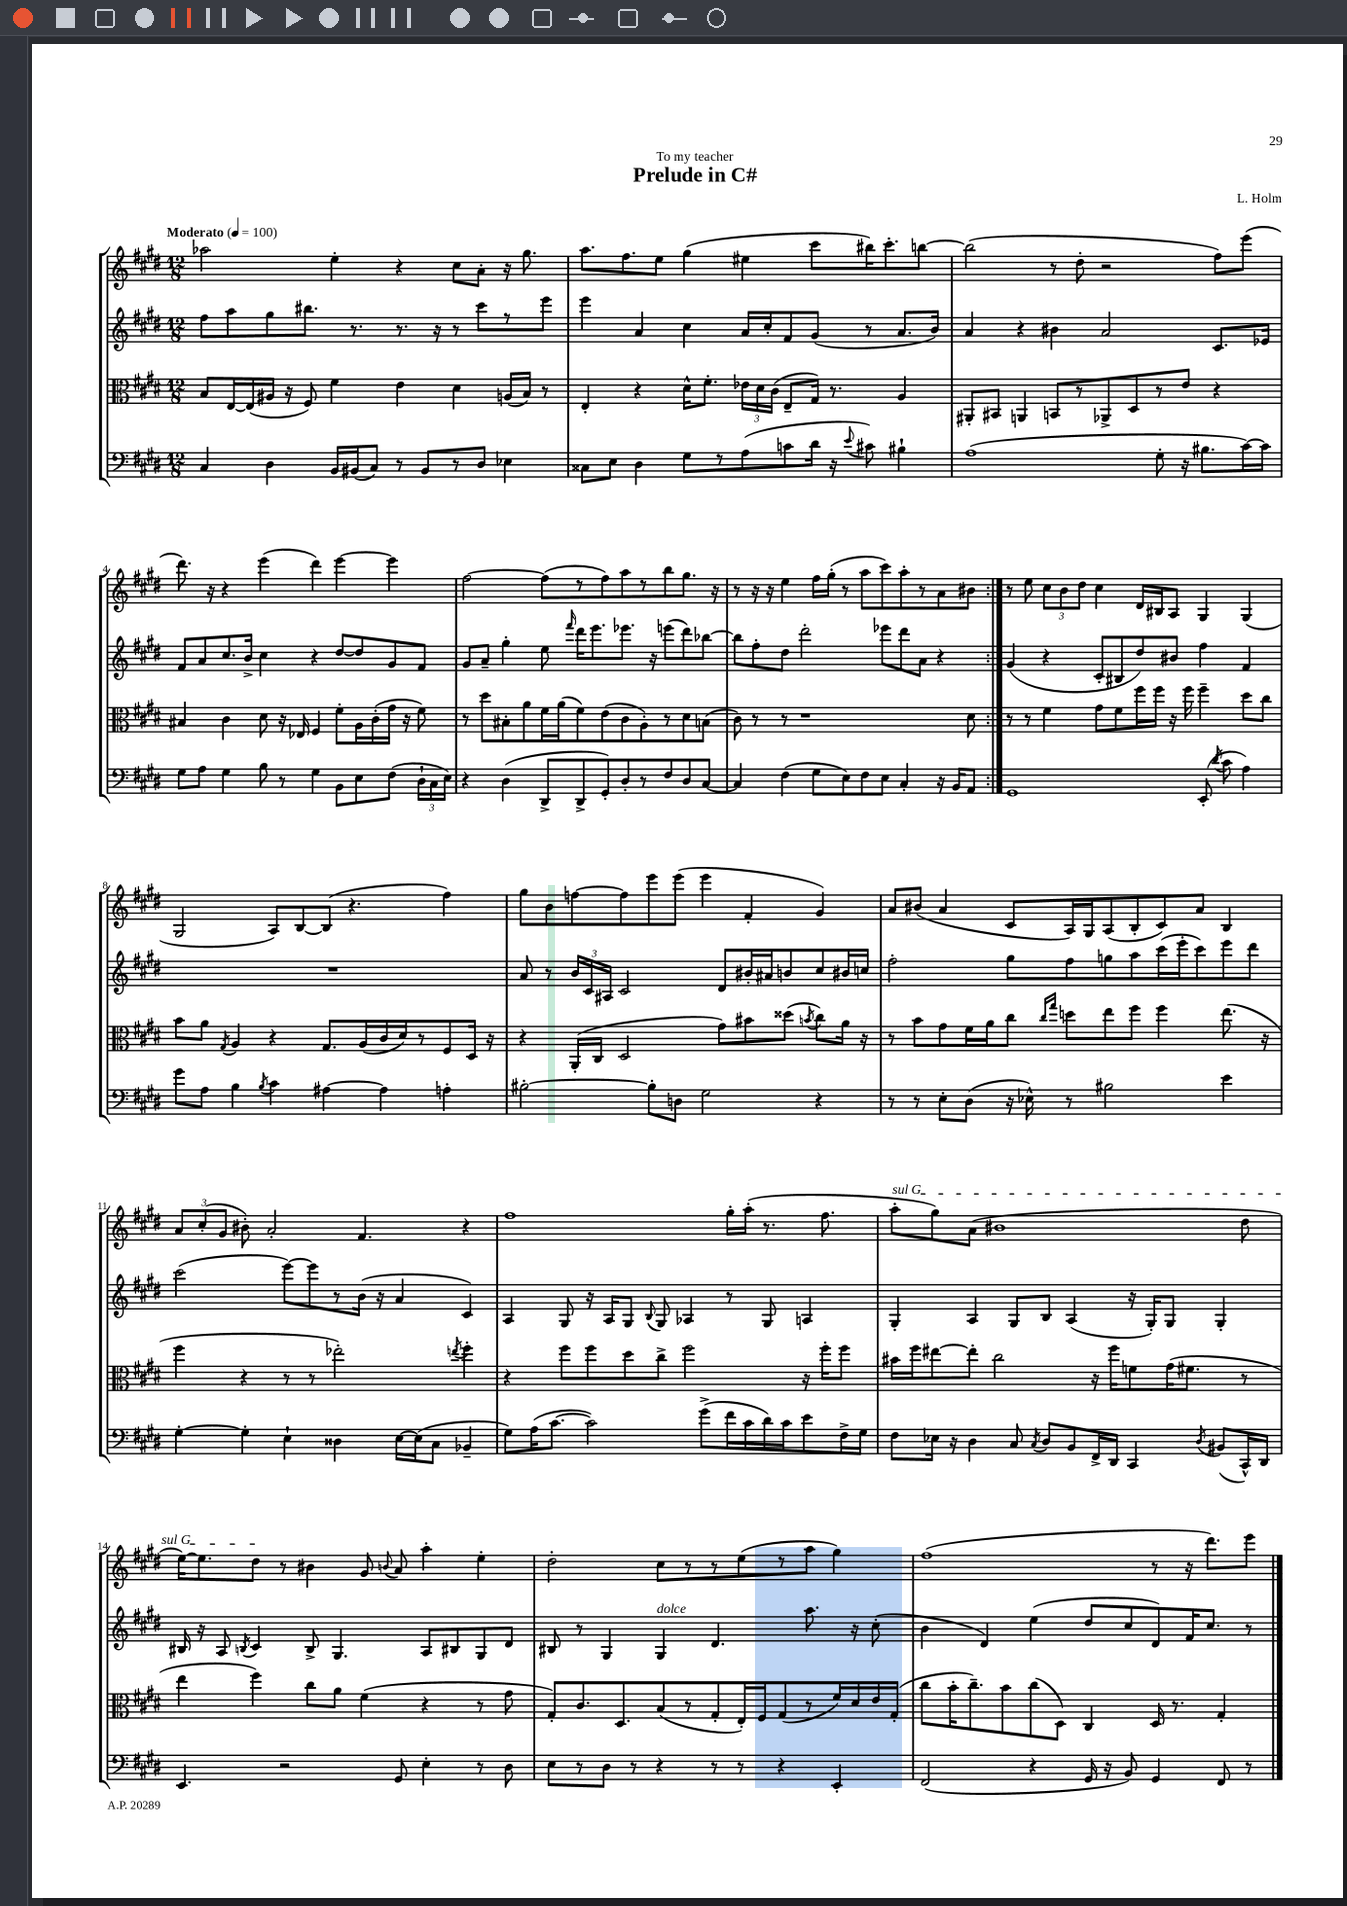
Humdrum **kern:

**kern	**kern	**kern	**kern
*part4	*part3	*part2	*part1
*staff4	*staff3	*staff2	*staff1
*clefF4	*clefC3	*clefG2	*clefG2
*k[f#c#g#d#]	*k[f#c#g#d#]	*k[f#c#g#d#]	*k[f#c#g#d#]
*M12/8	*M12/8	*M12/8	*M12/8
*MM100	*MM100	*MM100	*MM100
=1	=1	=1	=1
!	!	!	!LO:TX:a:B:t=Moderato
4C#/	8B/L	8ff#\L	2aa-X\
.	[16E/L	8aa\	.
.	(16E/]	.	.
4D#\	16A#X/JJ	8gg#\	.
.	16r	.	.
.	8F#/)	8.bb#X\J	.
16BB/LL	4f#\	.	4ee'\
(16BB#X/J	.	8.r	.
8C#/J)	.	.	.
8r	4e\	8.r	4r
8BB#/L	.	.	.
.	.	16r	.
8r	4d#\	8r	8cc#\L
8D#/J	.	8ccc#\L	8a'\J
4E-X\	(16An/LL	8r	16r
.	16B/JJ)	.	8.gg#\
.	8r	8eee\J	.
=2	=2	=2	=2
8C##X\L	4E'/	4eee\	8.aa\L
8E\J	.	.	.
.	.	.	8.ff#\
4D#\	4r	4a/	.
.	.	.	8ee\J
8G#\L	16d#^^\KL	4cc#\	(4gg#\
.	8.f#'\J	.	.
8r	.	.	.
(8A\	24e-X\LL	16a/LL	4ee#X\
.	24d#\	.	.
.	.	16cc#'/J	.
.	(24c#\JJ	.	.
8cn\	8E~/L	8f#/	.
16d#\Jk	16G#/Jk)	(8g#/J	8ccc#\L
16r	8.r	.	.
8qqe/	.	.	.
8c#X\)	.	8r	16bb#X\K)
.	.	.	8.ccc#'\
4B#X`\	4A/	8.a/L	.
.	.	.	[8bbn\J
.	.	16b/Jk)	.
=3	=3	=3	=3
(1A	8AA#X'/L	4a/	(2bb\]
.	8BB#X/J	.	.
.	4AAn/	4r	.
.	8BBn/L	4b#X\	8r
.	8r	.	8dd#'\
.	8AA-X^/	2a/	2r
.	8D#/	.	.
8G#'\	8r	.	.
16r	8e/J	.	.
8.B#X\L	.	.	.
.	4r	8.c#/L	8ff#\L)
[16c#\L)	.	.	(8eee\J
16c#\JJ]	.	16e-X/Jk	.
!!LO:LB:g=z
=4	=4	=4	=4
8G#\L	4B#X/	8f#/L	8.ddd#\)
8A\J	.	8a/	.
.	.	.	16r
4G#\	4c#\	8.cc#/	4r
.	.	16b^/Jk	.
8B\	8d#\	4cc#\	(4eee\
8r	16r	.	.
.	16E-X/	.	.
4G#\	4F#/	4r	4ddd#\)
8BB\L	8f#'\L	[8dd#/L	[4eee\
8E\	16A\L	8dd#/]	.
.	(16c#'\	.	.
(8F#\J	16g#\JJ	8g#/	4eee\]
.	16r	.	.
24D#`\LL	8f#\)	8f#/J	.
24C#\	.	.	.
24E\JJ)	.	.	.
=5	=5	=5	=5
4r	8r	8g#/L	[2ff#\
.	8dd#\L	8a~/J	.
(4D#\	8B#X'\	4gg#'\	.
.	8a\	.	.
8DD#^/L	16f#\L	8ee\	(8ff#\L]
.	(16a\J	.	.
.	.	16qqfff#/	.
8DD#^/	8f#\)	16ddd#\KL	8r
.	.	8.eee\	.
8GG#'/)	(8e\	.	8ff#\)
8D#'/	8c#\	8.eee-X\J	8aa\
8r	8A'\)	.	8r
.	.	16r	.
8F#/	8r	(8eeen\L	8bb\
8D#/	8d#\	8ddd#\)	8.gg#\J
[8C#/J	(8Bn\J	[8bb-X\J	.
.	.	.	16r
=6	=6	=6	=6
4C#/]	8c#\)	8bb-\L]	8r
.	8r	8ff#'\	16r
.	.	.	16r
(4F#\	8r	8dd#\J	4ee\
.	1r	2ddd#'\	.
8G#\L	.	.	16ff#\LL
.	.	.	(16gg#'\JJ
8E\)	.	.	8r
8F#\	.	.	8aa\L
8E\J	.	8eee-X\L	8ccc#\)
4C#'/	.	8ddd#\	8aa'\
.	.	8a\J	8r
16r	.	4r	8a\
16BB/KL	.	.	.
8AA/J	8d#\	.	8b#X\J
=7:|!	=7:|!	=7:|!	=7:|!
1GG#	8r	(4g#/	8r
.	8r	.	8ee\
.	4f#\	4r	12cc#\L
.	.	.	12b\
.	.	.	12dd#\J
.	8g#\L	8c#'/L	4cc#\
.	8f#\	8B#X/	.
.	16ff#\L	8dd#/)	16d#/LL
.	16ff#\JJ	.	16B#X/J
.	16r	8b#X/J	8A/J
.	16ff#\	.	.
(8EE'/	4ff#~\	4ff#\	4G#/
8qd#/	.	.	.
8c#\	.	.	.
4A\)	8dd#\L	4f#/	(4G#/
.	8cc#\J	.	.
!!LO:LB:g=z
=8	=8	=8	=8
8g#\L	8b\L	1.r	2G#/
8A\J	8a\J	.	.
.	8qG#/	.	.
4B\	4A/	.	.
8qB/	.	.	.
4c#\	4r	.	8A/L)
.	.	.	[8B/
[4A#X\	8.G#/L	.	(8B/J]
.	.	.	4.r
.	(16A/L	.	.
4A#\]	16c#/	.	.
.	16d#/J)	.	.
.	8r	.	.
4An'\	8F#/	.	4ff#\)
.	16D#/Jk	.	.
.	16r	.	.
=9	=9	=9	=9
[2B#X'\	4r	8a/	8gg#\L
.	.	8r	8b\
.	(16AA'/LL	24b/LL	[8ffn\
.	.	24c#/	.
.	16C#/JJ	.	.
.	.	24A#X/JJ	.
.	2D#/	2c#/	8ff\]
8B#'\L]	.	.	8eee\
8Dn\J	.	.	(8eee\J
2G#\	.	.	4eee\
.	8g#\L)	8d#/L	.
.	8b#X\	16b#X'/L	4f#'/
.	.	16a#X/J	.
.	(8dd##X\J	8bn/	.
.	8qbn/	.	.
4r	8cc#\L)	8cc#/	4g#/)
.	16a\Jk	16b#X/L	.
.	16r	16ccn/JJ	.
=10	=10	=10	=10
8r	8r	2ff#'\	8a/L
8r	8b\L	.	(8b#X/J
8E'\L	8g#\	.	4a/
(8D#\J	16f#\L	.	.
.	16a\J	.	.
16r	8cc#\J	8gg#\L	8c#/L
16E-X^^\)	.	.	.
.	16qqcc#/LL	.	.
.	16qqgg#/JJ	.	.
8r	8ddn\L	8ff#\	16A/L)
.	.	.	16G#/J
2B#X\	8ee\	8ggn\	(8A/
.	8ff#\J	8aa\	8B'/
.	4ff#\	(16ccc#\L	8c#/)
.	.	16eee'\J	.
.	.	8ccc#\)	8a/J
4e\	(8.ee\	8eee\	4B/
.	.	8ddd#\J	.
.	16r	.	.
!!LO:LB:g=z
=11	=11	=11	=11
[4G#'\	4ff#\	(2ccc#\	12a/L
.	.	.	(12cc#'/
.	.	.	12g#/J
4G#'\]	4r	.	8b#X'\)
.	.	.	2a'/
4E`\	8r	[8eee\L)	.
.	8r	8eee\]	.
4D##X\	2ee-X'\)	8r	.
.	.	(16b\Jk	4.f#/
.	.	16r	.
[16E\LL	.	4a/	.
(16E\J]	.	.	.
8C#\J	.	.	.
.	8qeen/	.	.
4BB-X~/	4ff#'\	4c#/)	4r
=12	=12	=12	=12
8G#\L)	4r	4A/	1ff#
(16A\K	.	.	.
[8.c#\J	.	.	.
.	8ff#\L	8G#/	.
2c#\])	8ff#\	16r	.
.	.	16A/KL	.
.	8dd#\	8G#/J	.
.	.	8qqB/	.
.	8cc#^\J	8G#/	.
.	2ff#\	4A-X/	.
(8g#^\L	.	.	.
16f#\L	.	8r	16gg#'\LL
16c#\	.	.	(16aa'\JJ
16d#\)	.	8G#/	8.r
16c#\J	.	.	.
8e\	16r	4An/	.
.	16ff#'\KL	.	8.ff#\
16F#^\L	8ff#\J	.	.
16G#\JJ	.	.	.
=13	=13	=13	=13
!	!	!	!LO:TX:a:i:t=sul G
8F#\L	16b#X\LL	4G#'/	8aa'\L
.	16ff#\J	.	.
16E-X\Jk	[8ee#X\	.	8gg#\)
16r	.	.	.
4D#\	8ee#'\J]	4A/	(8a\J
.	2cc#\	.	1b#X
8C#/	.	8G#/L	.
8qC#/	.	.	.
8D#/L	.	8B/J	.
8BB/	.	(4A/	.
16FF#^/L	16r	.	.
16DD#/JJ	16ff#\KL	.	.
4CC#/	8fn\	16r	.
.	.	16G#'/KL)	.
.	(16g#\K	8G#/J	.
.	8.f#X\J	.	.
8qD#/	.	.	.
(8BB#X/L	.	4G#'/	.
16CC#^^/L)	8r	.	8dd#\
16DD#/JJ	.	.	.
!!LO:LB:g=z
=14	=14	=14	=14
4.EE/	4ee\	16B#X/	[16ee\KL)
.	.	16r	8.ee\]
.	.	8A/	.
.	.	8qBn/	.
.	4ff#\)	4c#/	8dd#\J
2r	.	.	8r
.	8cc#\L	8B^/	4b#X\
.	8a\J	4.G#/	.
.	(4f#\	.	8g#/
.	.	.	8qqbn/
8GG#/	.	.	8a/
4E'\	4r	8A/L	4aa'\
.	.	8B#X/	.
8r	8r	8G#/	4ee'\
8D#\	8g#\	8d#/J	.
=15	=15	=15	=15
8E\L	8G#'/L)	8B#X/	2dd#'\
8r	8.c#/	8r	.
8D#\J	.	4G#/	.
.	8.D#/	.	.
8r	.	.	.
!	!	!LO:TX:a:i:t=dolce	!
4r	(8B/	4G#/	8cc#\L
.	8r	.	8r
8r	8G#'/	4.d#/	8r
8r	16E'/L)	.	(8ee\
.	16F#/J	.	.
4r	(8G#/	.	8r
.	8r	8.aa\	8aa\J
4EE'/	16f#/L)	.	4gg#\)
.	16d#/	16r	.
.	16e/	(8cc#'\	.
.	(16G#'/JJ	.	.
=16	=16	=16	=16
(2FF#/	8cc#\L	4b\	(1ff#
.	16b'\K	.	.
.	8.cc#~\)	.	.
.	.	4d#/)	.
.	8b\	.	.
4r	(8cc#\	(4ee\	.
.	8D#\J)	.	.
16GG#/	4C#/	8dd#/L	.
16r	.	.	.
8BB/)	.	8cc#/	.
4GG#/	16D#/	8d#/)	8r
.	8.r	.	.
.	.	16f#/K	16r
.	.	8.cc#/J	8.ddd#\L)
8FF#/	4G#'/	.	.
8r	.	8r	8eee\J
==	==	==	==
*-	*-	*-	*-
